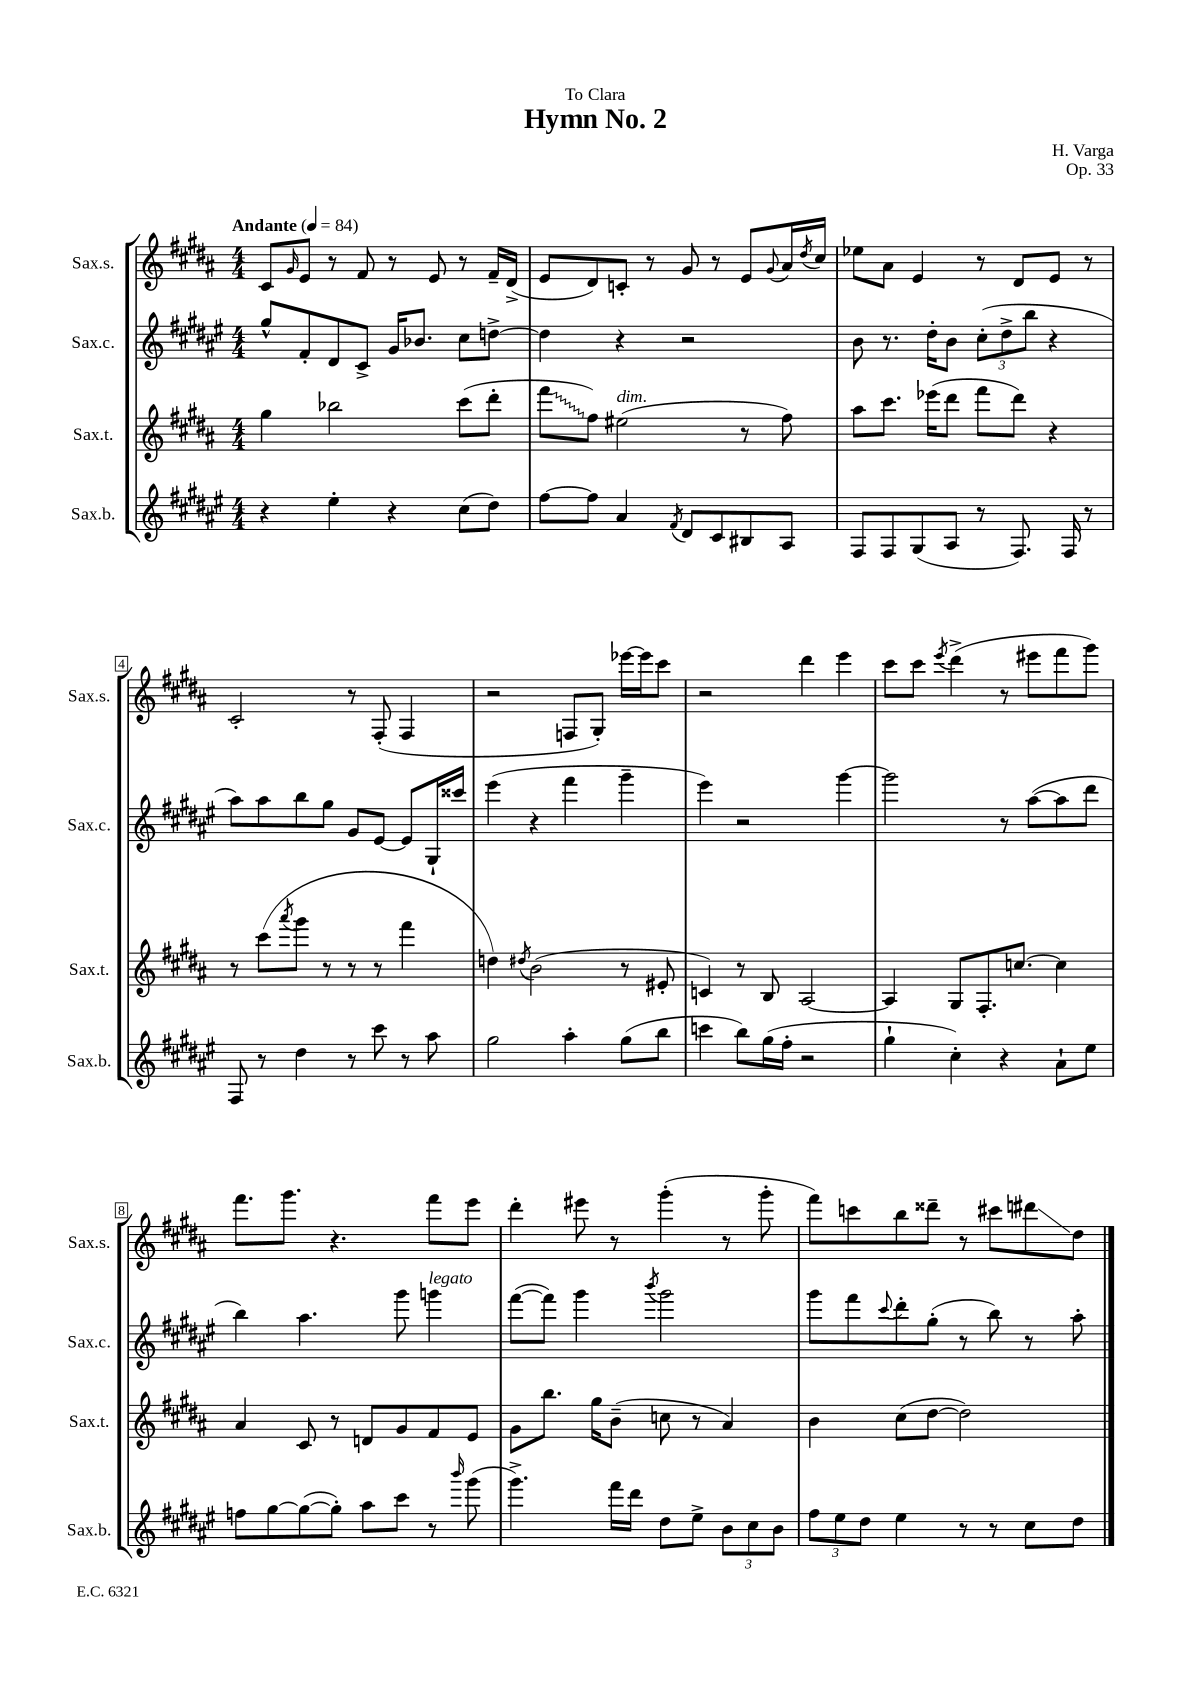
\header { title = "Hymn No. 2" composer = "H. Varga" dedication = "To Clara" opus = "Op. 33" }
<<
\new StaffGroup <<
\new Staff = "s0" \with { instrumentName = "Sax.s." shortInstrumentName = "Sax.s." } {
    \clef treble \key b \major \numericTimeSignature \time 4/4 \tempo "Andante" 4 = 84
    cis'8 \grace { gis'16 } e'8 r8 fis'8 r8 e'8 r8 fis'16-- dis'16->( |
    e'8 dis'8) c'8-. r8 gis'8 r8 e'8 \appoggiatura { gis'8 } ais'16 \acciaccatura { dis''8 } cis''16 |
    ees''8 ais'8 e'4 r8 dis'8 e'8 r8 |
    cis'2-. r8 fis8-.( fis4 |
    r2 f8 gis8-.) ees'''16~ ees'''16 cis'''8 |
    r2 dis'''4 e'''4 |
    cis'''8 cis'''8 \acciaccatura { e'''8 } dis'''4->( r8 eis'''8 fis'''8 gis'''8) |
    fis'''8. gis'''8. r4. fis'''8 e'''8 |
    dis'''4-. eis'''8 r8 gis'''4-.( r8 gis'''8-. |
    fis'''8) c'''8 b''8 disis'''8-- r8 cis'''8 dis'''8\glissando dis''8 \bar "|." |
}
\new Staff = "s1" \with { instrumentName = "Sax.c." shortInstrumentName = "Sax.c." } {
    \clef treble \key fis \major \numericTimeSignature \time 4/4
    gis''8-^ fis'8-. dis'8 cis'8-> gis'16 bes'8. cis''8 d''8~-> |
    d''4 r4 r2 |
    b'8 r8. dis''16-. b'8 \tuplet 3/2 { cis''8-.( dis''8-> b''8 } r4 |
    ais''8) ais''8 b''8 gis''8 gis'8 eis'8~ eis'8 gis16-! cisis'''16 |
    eis'''4( r4 fis'''4 gis'''4-- |
    eis'''4) r2 gis'''4~ |
    gis'''2 r8 ais''8~( ais''8 dis'''8 |
    b''4) ais''4. gis'''8 g'''4^\markup { \italic "legato" } |
    fis'''8~( fis'''8) gis'''4 \acciaccatura { b'''8 } gis'''2 |
    gis'''8 fis'''8 \appoggiatura { cis'''8 } dis'''8-. gis''8-.( r8 b''8) r8 ais''8-. \bar "|." |
}
\new Staff = "s2" \with { instrumentName = "Sax.t." shortInstrumentName = "Sax.t." } {
    \clef treble \key b \major \numericTimeSignature \time 4/4
    gis''4 bes''2 cis'''8( dis'''8-. |
    \once \override Glissando.style = #'zigzag fis'''8\glissando fis''8) eis''2^\markup { \italic "dim." }( r8 fis''8) |
    ais''8 cis'''8. ees'''16( dis'''8 fis'''8 dis'''8) r4 |
    r8 cis'''8( \acciaccatura { ais'''8 } gis'''8 r8 r8 r8 fis'''4 |
    d''4) \acciaccatura { dis''8 } b'2( r8 eis'8-. |
    c'4) r8 b8 ais2~ |
    ais4 gis8 fis8.-. c''8.~ c''4 |
    ais'4 cis'8 r8 d'8 gis'8 fis'8 e'8 |
    gis'8 b''8. gis''16 b'8--( c''8 r8 ais'4) |
    b'4 cis''8( dis''8~ dis''2) \bar "|." |
}
\new Staff = "s3" \with { instrumentName = "Sax.b." shortInstrumentName = "Sax.b." } {
    \clef treble \key fis \major \numericTimeSignature \time 4/4
    r4 eis''4-. r4 cis''8( dis''8) |
    fis''8~ fis''8 ais'4 \acciaccatura { fis'8 } dis'8 cis'8 bis8 ais8 |
    fis8 fis8 gis8( ais8 r8 fis8.) fis16 r8 |
    fis8 r8 dis''4 r8 cis'''8 r8 ais''8 |
    gis''2 ais''4-. gis''8( b''8 |
    c'''4 b''8) gis''16( fis''16-. r2 |
    gis''4-! cis''4-.) r4 ais'8-! eis''8 |
    f''8 gis''8~ gis''8~( gis''8-.) ais''8 cis'''8 r8 \grace { b'''16 } gis'''8( |
    gis'''4.->) fis'''16 dis'''16 dis''8 eis''8-> \tuplet 3/2 { b'8 cis''8 b'8 } |
    \tuplet 3/2 { fis''8 eis''8 dis''8 } eis''4 r8 r8 cis''8 dis''8 \bar "|." |
}
>>
>>
\layout { \context { \Score \override BarNumber.stencil = #(make-stencil-boxer 0.1 0.3 ly:text-interface::print) } }
